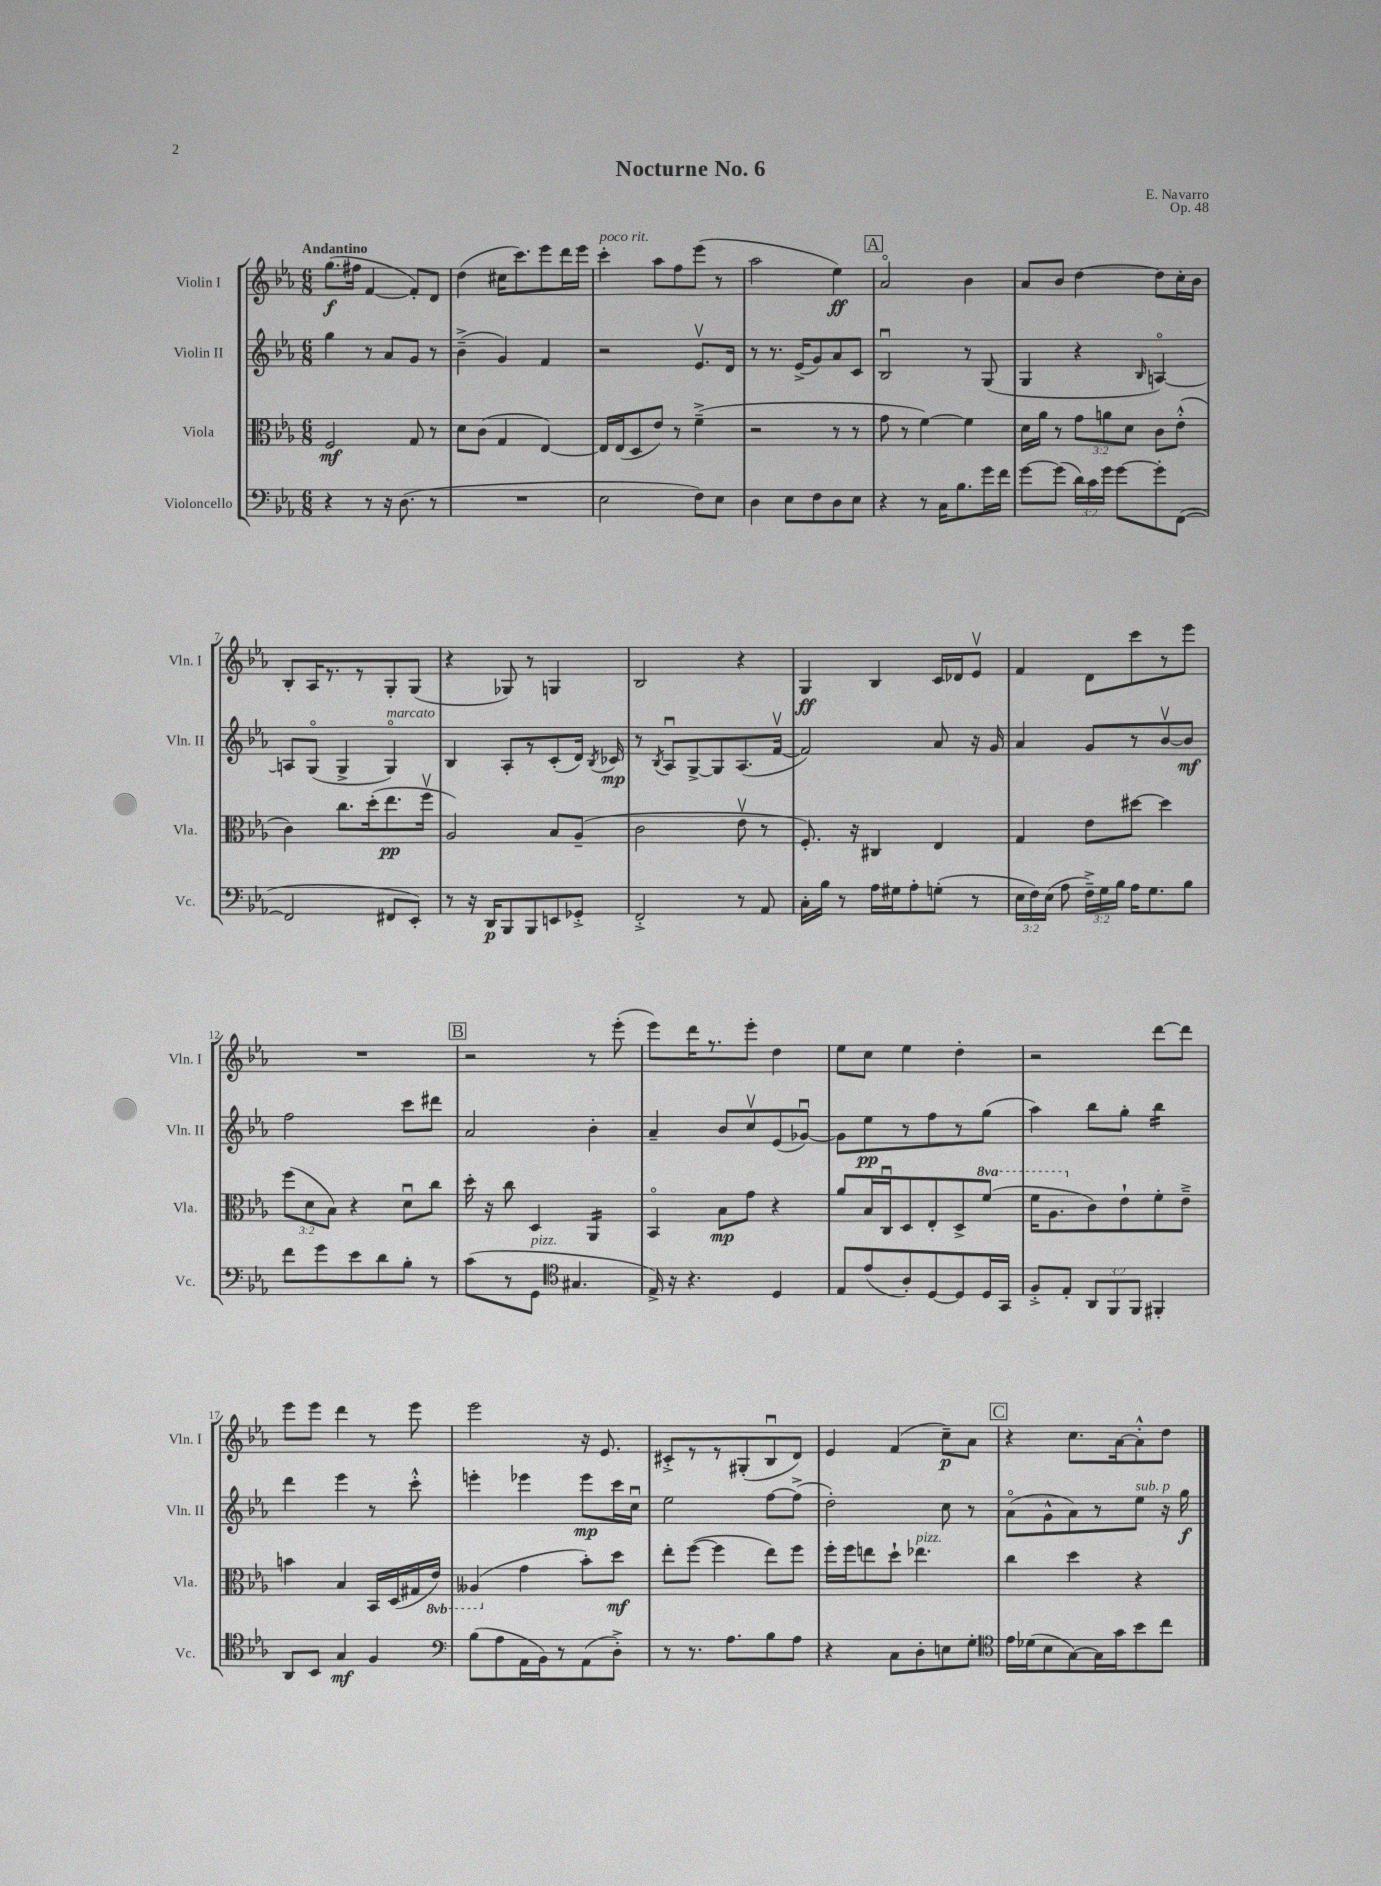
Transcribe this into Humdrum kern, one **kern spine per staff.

**kern	**kern	**kern	**kern
*staff4	*staff3	*staff2	*staff1
*clefF4	*clefC3	*clefG2	*clefG2
*k[b-e-a-]	*k[b-e-a-]	*k[b-e-a-]	*k[b-e-a-]
*M6/8	*M6/8	*M6/8	*M6/8
4r	2F	4gg	(8.gg
.	.	.	16ff#
8r	.	8r	[4f
16r	.	8a-	.
(8.D	.	.	.
.	8G	8g	8f'])
8r	8r	8r	8d
=	=	=	=
2.r	8d	(4b-~^	(4dd
.	(8c	.	.
.	4G	4g)	16cc#
.	.	.	8.ccc)
.	[4E-)	4f	8eee-
.	.	.	16ddd
.	.	.	16eee-
=	=	=	=
2E-	16E-]	2r	4ccc'
.	(16E-	.	.
.	8D	.	.
.	8e-)	.	8aa-
.	8r	.	8ff
8F)	(4f~^	8.e-v	(8eee-
8E-	.	.	8r
.	.	16d	.
=	=	=	=
4D	2r	8r	2aa-
.	.	8.r	.
8E-	.	.	.
.	.	(16e-^	.
8F	.	8g)	.
8D	8r	8a-	4ee-)
8E-	8r	8c	.
=	=	=	=
4r	8g	2B-u	2a-o
.	8r	.	.
8r	[4f)	.	.
16C	.	.	.
8.B-	.	.	.
.	4f]	8r	4b-
16g	.	(8G	.
16f	.	.	.
=	=	=	=
[8g	16d	4G	8a-
.	16a-	.	.
(8g]	8r	.	8b-
24d)	12g	4r	[4dd
24c	.	.	.
24g	12a	.	.
[8g	.	.	.
.	12d	.	.
.	.	16qqB-	.
8g']	8c	[4Ao)	8dd]
([8FF	(8e-'^^	.	16cc'
.	.	.	16b-
=	=	=	=
2FF]	4c)	8A]	8B-'
.	.	(8Go	16A-
.	.	.	8.r
.	8.cc	4G^	.
.	.	.	8r
.	(16dd'	.	.
8FF#	8.ee-	4Go)	8G'
8EE-')	.	.	(8G
.	16ffv	.	.
=	=	=	=
8r	2A-)	4B-	4r
16r	.	.	.
16DD	.	.	.
8BBB-	.	8A-'	8G-)
8BBB-	.	8r	8r
8EE	8B-	(8c'	4G
8GG-'^	(8A-~	16d)	.
.	.	8qB-	.
.	.	16c-	.
=	=	=	=
2FF'^	2c	8r	2B-
.	.	8qB-	.
.	.	8A-u	.
.	.	[8G^	.
.	.	8G]	.
8r	8e-v	(8.A-	4r
8AA-	8r	.	.
.	.	[16fv	.
=	=	=	=
16C'	8.F')	2f])	4G
16B-	.	.	.
8r	.	.	.
.	16r	.	.
16A-	4C#	.	4B-
16G#	.	.	.
8A-'	.	.	.
(8G'	4E-	8a-	16c
.	.	.	16d-
8r	.	16r	8e-v
.	.	16g	.
=	=	=	=
24E-	4G	4a-	4f
24F)	.	.	.
(24E-	.	.	.
8A-	.	.	.
24F~^)	8e-	8g	8d
24G	.	.	.
24B-	.	.	.
16A-	[8dd#	8r	8ccc
8.G	.	.	.
.	4dd#]	[8b-v	8r
8B-	.	8b-]	8eee-
=	=	=	=
8f	(12ff	2ff	2.r
.	12d	.	.
8g	.	.	.
.	12B-)	.	.
8e-	4r	.	.
8d	.	.	.
8B-'	8du	8ccc	.
8r	8cc	8ddd#	.
=	=	=	=
(8c	16dd'	2a-	2r
.	16r	.	.
8r	8cc	.	.
8GG	4D	.	.
*clefC4	*	*	*
4.G#	.	.	.
.	4AA-	4b-'	8r
.	.	.	(8eee-'
=	=	=	=
16E-^)	4BB-o	4a-~	8eee-)
16r	.	.	.
4.r	.	.	16ddd
.	.	.	8.r
.	8B-	8b-	.
.	8g	8ccv	8eee-'
4D	4r	(8e-	4dd
.	.	[8g-u)	.
=	=	=	=
8E-	8a-	8g-]	8ee-
(8e-	16B-	8ee-	8cc
.	16Cu	.	.
8A-')	8D	8r	4ee-
[8D	8E-'	8ff	.
8D]	8D^	8r	4dd'
16D	(8ff	(8gg	.
16GG	.	.	.
=	=	=	=
8F'^	16ff	4aa-)	2r
.	8.a-	.	.
8E-'	.	.	.
12AA-	8c)	8bb-	.
12FF	.	.	.
.	8e-`	8gg'	.
12FF	.	.	.
4FF#'	8f'	4bb-	[8ddd
.	8e-~^	.	8ddd]
=	=	=	=
8AA-	4b	4ddd	8eee-
8BB-	.	.	8eee-
4G	4B-	4eee-	4ddd
4F	16BB-	8r	8r
.	(16D	.	.
.	16G#	8ccc'^^	8eee-
.	16E-)	.	.
=	=	=	=
*clefF4	*	*	*
(8B-	(4AA--	4eee'	2eee-
8A-	.	.	.
16AA-	4g	4eee-	.
16BB-)	.	.	.
8r	.	.	.
(8AA-	8b-')	8eee-	16r
.	.	.	8.e-
8D'^)	8dd	16ccc	.
.	.	16ccu	.
=	=	=	=
8r	8ee-'	2ee-	8c#'^
8.r	([8ff	.	8r
.	4ff]	.	8r
8.A-	.	.	.
.	.	.	(8G#'
8B-	8ee-)	[8ff	8B-u
8A-	8ff	(8ff^]	8d)
=	=	=	=
4r	16ff'	2dd')	4e-
.	16ff	.	.
.	8ee	.	.
8C	8dd`	.	(4f
8D'	4.ee-	.	.
8E	.	8cc	8cc~)
8G'	.	8r	8a-
=	=	=	=
*clefC4	*	*	*
16e-	4cc	(8a-o	4r
(16d-	.	.	.
8B-	.	8g^^	.
[8G)	4dd	8a-)	8.cc
16G]	.	8r	.
16g	.	.	[16a-
8b-	4r	8ee-	8a-'^^]
8cc	.	16r	8dd
.	.	16gg	.
==	==	==	==
*-	*-	*-	*-
